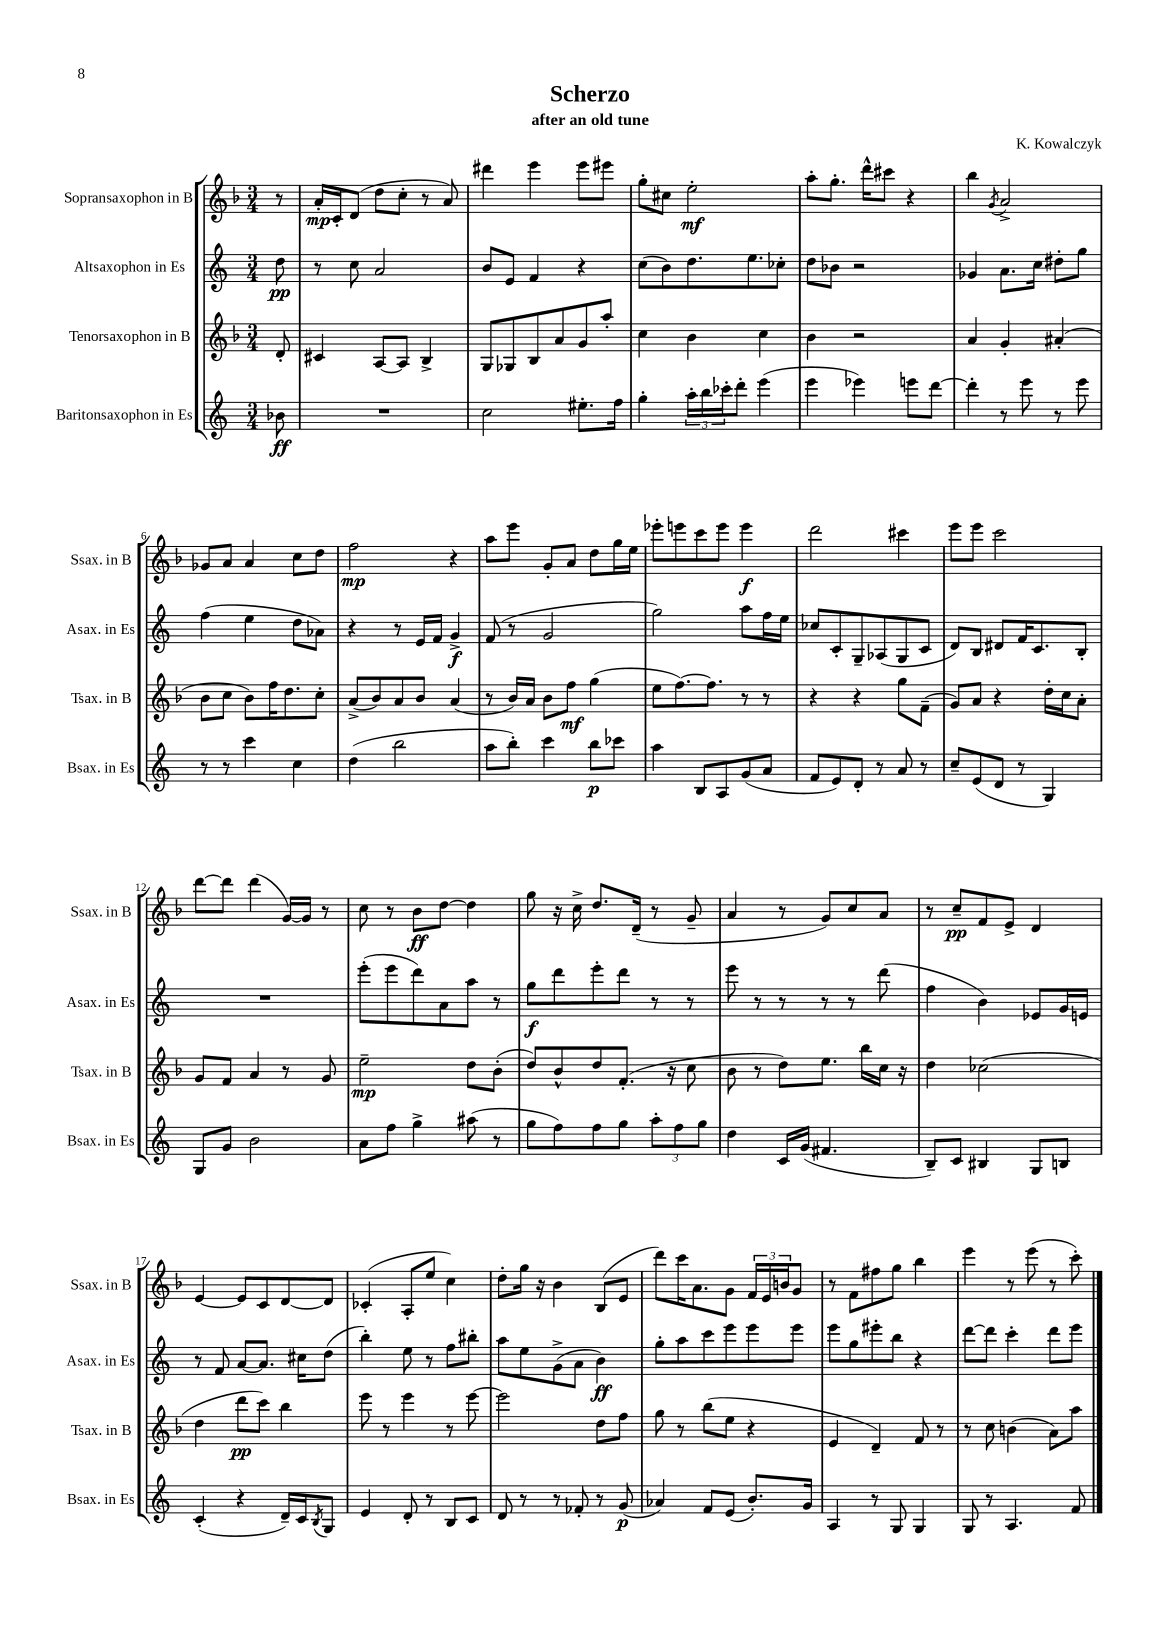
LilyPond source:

\header { title = "Scherzo" composer = "K. Kowalczyk" subtitle = "after an old tune" }
<<
\new StaffGroup <<
\new Staff = "s0" \with { instrumentName = "Sopransaxophon in B" shortInstrumentName = "Ssax. in B" } {
    \clef treble \key f \major \numericTimeSignature \time 3/4 \partial 8
    r8 |
    a'16-.\mp c'16-. d'8( d''8 c''8-. r8 a'8) |
    dis'''4 e'''4 e'''8 eis'''8 |
    g''8-. cis''8 e''2-.\mf |
    a''8-. g''8.-. d'''16-^ cis'''8 r4 |
    bes''4 \acciaccatura { g'8 } a'2-> |
    ges'8 a'8 a'4 c''8 d''8 |
    f''2\mp r4 |
    a''8 e'''8 g'8-. a'8 d''8 g''16 e''16 |
    ees'''8-. e'''8 c'''8 e'''8 e'''4\f |
    d'''2 cis'''4 |
    e'''8 e'''8 c'''2 |
    d'''8~ d'''8 d'''4( g'16~) g'16 r8 |
    c''8 r8 bes'8\ff d''8~ d''4 |
    g''8 r16 c''16-> d''8. d'16--( r8 g'8-- |
    a'4 r8 g'8) c''8 a'8 |
    r8 c''8--\pp f'8 e'8-> d'4 |
    e'4~ e'8 c'8 d'8~ d'8 |
    ces'4-.( a8-. e''8 c''4) |
    d''8-. g''16 r16 bes'4 bes8( e'8 |
    d'''8) c'''16 a'8. g'8 \tuplet 3/2 { f'16 e'16 b'16 } g'8 |
    r8 f'8 fis''8 g''8 bes''4 |
    e'''4 r8 e'''8( r8 c'''8-.) \bar "|." |
}
\new Staff = "s1" \with { instrumentName = "Altsaxophon in Es" shortInstrumentName = "Asax. in Es" } {
    \clef treble \key c \major \numericTimeSignature \time 3/4 \partial 8
    d''8\pp |
    r8 c''8 a'2 |
    b'8 e'8 f'4 r4 |
    c''8( b'8) d''8. e''8. ces''8-. |
    d''8 bes'8 r2 |
    ges'4 a'8. c''16 dis''8-. g''8 |
    f''4( e''4 d''8 aes'8) |
    r4 r8 e'16 f'16 g'4->\f |
    f'8( r8 g'2 |
    g''2) a''8 f''16 e''16 |
    ces''8 c'8-. g8-- aes8( g8 c'8 |
    d'8) b8 dis'8 f'16 c'8. b8-. |
    R2. |
    e'''8-.( e'''8 d'''8) a'8 a''8 r8 |
    g''8\f d'''8 e'''8-. d'''8 r8 r8 |
    e'''8 r8 r8 r8 r8 d'''8( |
    f''4 b'4) ees'8 g'16 e'16 |
    r8 f'8 a'8~ a'8. cis''16 d''8( |
    b''4-.) e''8 r8 f''8 bis''8-. |
    a''8 e''8 g'8->( a'8 b'4\ff) |
    g''8-. a''8 c'''8 e'''8 e'''8 e'''8 |
    e'''8 g''8 eis'''8-. b''8 r4 |
    d'''8~ d'''8 c'''4-. d'''8 e'''8 \bar "|." |
}
\new Staff = "s2" \with { instrumentName = "Tenorsaxophon in B" shortInstrumentName = "Tsax. in B" } {
    \clef treble \key f \major \numericTimeSignature \time 3/4 \partial 8
    d'8-. |
    cis'4 a8~ a8 bes4-> |
    g8 ges8 bes8 a'8 g'8 a''8-. |
    c''4 bes'4 c''4 |
    bes'4 r2 |
    a'4 g'4-. ais'4-.( |
    bes'8 c''8 bes'8) f''16 d''8. c''8-. |
    a'8->( bes'8) a'8 bes'8 a'4( |
    r8 bes'16) a'16 bes'8 f''8\mf g''4( |
    e''8 f''8.~) f''8. r8 r8 |
    r4 r4 g''8 f'8--( |
    g'8) a'8 r4 d''16-. c''16 a'8-. |
    g'8 f'8 a'4 r8 g'8 |
    e''2--\mp d''8 bes'8-.( |
    d''8) bes'8-^ d''8 f'8.-.( r16 c''8 |
    bes'8 r8 d''8) e''8. bes''16 c''16 r16 |
    d''4 ces''2( |
    d''4 d'''8\pp c'''8) bes''4 |
    e'''8 r8 e'''4 r8 e'''8~ |
    e'''2 d''8 f''8 |
    g''8 r8 bes''8( e''8 r4 |
    e'4 d'4--) f'8 r8 |
    r8 c''8 b'4( a'8) a''8 \bar "|." |
}
\new Staff = "s3" \with { instrumentName = "Baritonsaxophon in Es" shortInstrumentName = "Bsax. in Es" } {
    \clef treble \key c \major \numericTimeSignature \time 3/4 \partial 8
    bes'8\ff |
    R2. |
    c''2 eis''8.-. f''16 |
    g''4-. \tuplet 3/2 { a''16-. b''16 ces'''16-. } d'''8-. e'''4( |
    e'''4 ees'''4) e'''8 d'''8~ |
    d'''4-. r8 e'''8 r8 e'''8 |
    r8 r8 c'''4 c''4 |
    d''4( b''2 |
    a''8 b''8-.) c'''4 b''8\p ces'''8 |
    a''4 b8 a8 g'8( a'8 |
    f'8 e'8) d'8-. r8 a'8 r8 |
    c''8-- e'8( d'8 r8 g4) |
    g8 g'8 b'2 |
    a'8 f''8 g''4-> ais''8( r8 |
    g''8 f''8) f''8 g''8 \tuplet 3/2 { a''8-. f''8 g''8 } |
    d''4 c'16 g'16( fis'4. |
    b8--) c'8 bis4 g8 b8 |
    c'4-.( r4 d'16--) c'16 \acciaccatura { b8 } g8 |
    e'4 d'8-. r8 b8 c'8 |
    d'8 r8 r8 fes'8-. r8 g'8\p( |
    aes'4) f'8 e'8( b'8.-.) g'16 |
    a4 r8 g8 g4 |
    g8 r8 a4. f'8 \bar "|." |
}
>>
>>
